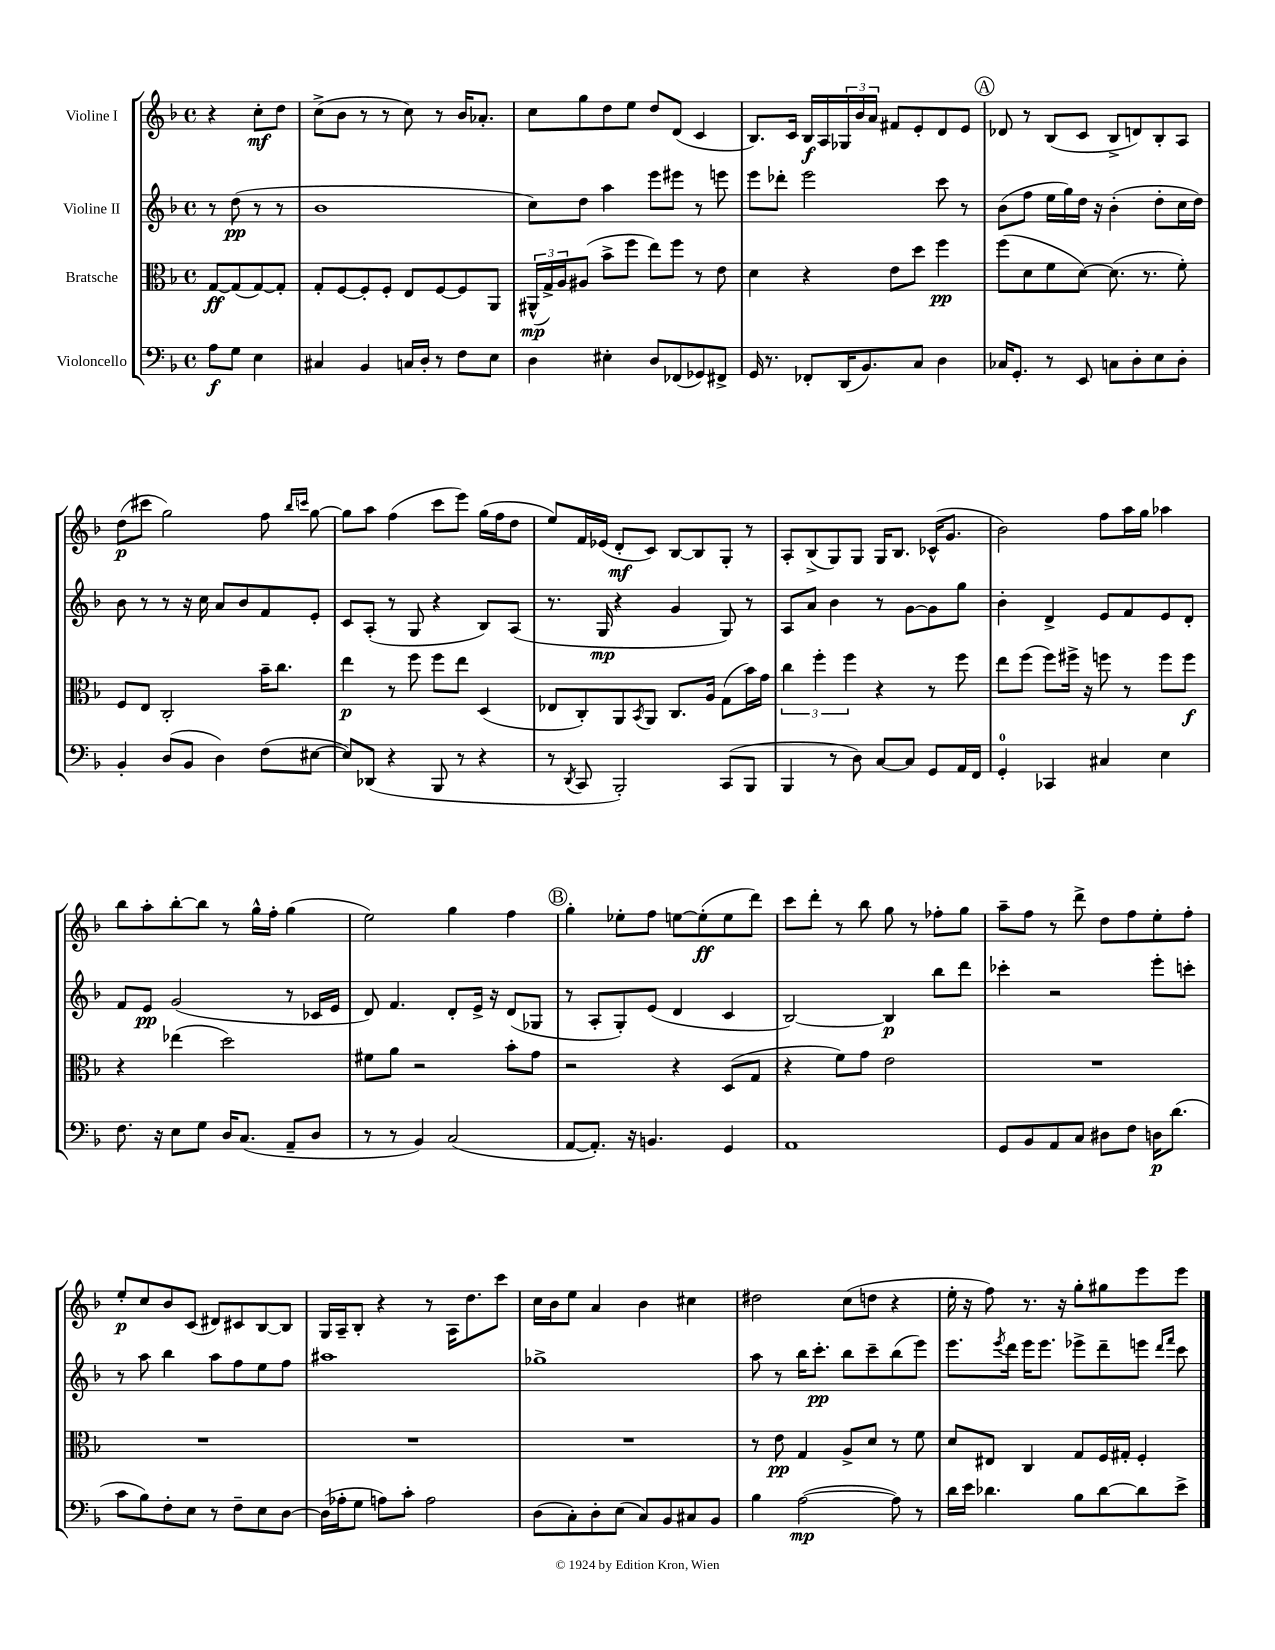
<<
\new StaffGroup <<
\new Staff = "s0" \with { instrumentName = "Violine I" } {
    \clef treble \key f \major \defaultTimeSignature \time 4/4 \partial 2
    r4 c''8-.\mf d''8 |
    c''8->( bes'8 r8 r8 c''8) r8 bes'16 aes'8.-. |
    c''8 g''8 d''8 e''8 d''8 d'8( c'4 |
    bes8.) c'16 bes16\f a16 \tuplet 3/2 { ges16 bes'16 a'16 } fis'8 e'8-. d'8 e'8 |
    \mark \markup { \circle "A" } des'8 r8 bes8( c'8 bes8-> d'8) bes8-. a8 |
    d''8\p( cis'''8 g''2) f''8 \grace { bes''16 c'''16 } g''8~ |
    g''8 a''8 f''4( c'''8 e'''8) g''16( f''16 d''8 |
    e''8) f'16 ees'16( d'8-.\mf c'8) bes8~ bes8 g8-. r8 |
    a8-. bes8->( g8) g8 g16 bes8. ces'16-^( g'8. |
    bes'2) f''8 a''16 g''16 aes''4 |
    bes''8 a''8-. bes''8~-. bes''8 r8 g''16-^ f''16-. g''4( |
    e''2) g''4 f''4 |
    \mark \markup { \circle "B" } g''4-. ees''8-. f''8 e''8~ e''8-.\ff( e''8 d'''8) |
    c'''8 d'''8-. r8 bes''8 g''8 r8 fes''8-. g''8 |
    a''8-- f''8 r8 d'''8-> d''8 f''8 e''8-. f''8-. |
    e''8-.\p c''8 bes'8 c'8( dis'8) cis'8 bes8~ bes8 |
    g16 a16-- bes8-. r4 r8 a16 d''8. c'''8 |
    c''16 bes'16 e''8 a'4 bes'4 cis''4 |
    dis''2 c''8( d''8 r4 |
    e''16-. r16 f''8) r8. r16 g''8-. gis''8 e'''8 e'''8 \bar "|." |
}
\new Staff = "s1" \with { instrumentName = "Violine II" } {
    \clef treble \key f \major \defaultTimeSignature \time 4/4 \partial 2
    r8 d''8\pp( r8 r8 |
    bes'1 |
    c''8) d''8 a''4 e'''8 eis'''8 r8 e'''8 |
    e'''8 des'''8-. e'''2 c'''8 r8 |
    \mark \markup { \circle "A" } bes'8( f''8 e''16 g''16) d''16 r16 bes'4-.( d''8-. c''16 d''16) |
    bes'8 r8 r8 r16 c''16 a'8 bes'8 f'8 e'8-. |
    c'8 a8-.( r8 g8 r4 bes8) a8( |
    r8. g16\mp r4 g'4 g8) r8 |
    a8 a'8 bes'4 r8 g'8~ g'8 g''8 |
    bes'4-. d'4-> e'8 f'8 e'8 d'8-. |
    f'8 e'8\pp g'2( r8 ces'16 e'16 |
    d'8) f'4. d'8-. e'16-> r16 d'8( ges8 |
    \mark \markup { \circle "B" } r8 a8-. g8-.) e'8( d'4 c'4 |
    bes2~) bes4\p bes''8 d'''8 |
    ces'''4-. r2 e'''8-. c'''8-. |
    r8 a''8 bes''4 a''8 f''8 e''8 f''8 |
    ais''1 |
    ges''1-> |
    a''8 r8 bes''16 c'''8.-.\pp bes''8 c'''8-- bes''8( e'''8) |
    e'''8. \acciaccatura { e'''8 } d'''16 e'''16 e'''8. ees'''8-> d'''8-- e'''8 \grace { d'''16 f'''16 } c'''8 \bar "|." |
}
\new Staff = "s2" \with { instrumentName = "Bratsche" } {
    \clef alto \key f \major \defaultTimeSignature \time 4/4 \partial 2
    g8~\ff g8( g8~) g8-. |
    g8-. f8~ f8-. f8-. e8 f8~ f8 a,8 |
    \tuplet 3/2 { ais,16-^\mp( g16->) a16 } ais8( bes'8-> f''8 e''8) f''8 r8 e'8 |
    d'4 r4 e'8 d''8 f''4\pp |
    \mark \markup { \circle "A" } f''8( d'8 f'8 d'8~) d'8.( r8. f'8-.) |
    f8 e8 c2-. bes'16-- c''8. |
    e''4\p r8 f''8 f''8 e''8 d4( |
    ees8 c8-.) a,8 \acciaccatura { bes,8 } a,8 c8. a16 g8( bes'16) g'16 |
    \tuplet 3/2 { c''4 f''4-. f''4 } r4 r8 f''8 |
    e''8 f''8( f''8) fis''16-> r16 f''8 r8 f''8 f''8\f |
    r4 ees''4( d''2) |
    fis'8 a'8 r2 bes'8-. g'8 |
    \mark \markup { \circle "B" } r2 r4 d8( g8 |
    r4 f'8) g'8 e'2 |
    R1 |
    R1 |
    R1 |
    R1 |
    r8 e'8\pp g4 a8-> d'8 r8 f'8 |
    d'8 eis8 c4 g8 f16 gis16-. f4-. \bar "|." |
}
\new Staff = "s3" \with { instrumentName = "Violoncello" } {
    \clef bass \key f \major \defaultTimeSignature \time 4/4 \partial 2
    a8\f g8 e4 |
    cis4 bes,4 c16 d16-. r8 f8 e8 |
    d4 eis4-. d8 fes,8( ges,8) fis,8-> |
    g,16 r8. fes,8-. d,16( bes,8.) c8 d4 |
    \mark \markup { \circle "A" } ces16 g,8.-. r8 e,8 c8 d8-. e8 d8-. |
    bes,4-. d8( bes,8 d4) f8( eis8~ |
    eis8) des,8( r4 bes,,8 r8 r4 |
    r8 \acciaccatura { d,8 } c,8 bes,,2-.) c,8( bes,,8 |
    bes,,4 r8 d8) c8~ c8 g,8 a,16 f,16 |
    g,4-0-. ces,4 cis4 e4 |
    f8. r16 e8 g8 d16 c8.( a,8-- d8 |
    r8 r8 bes,4) c2( |
    \mark \markup { \circle "B" } a,8~ a,8.-.) r16 b,4. g,4 |
    a,1 |
    g,8 bes,8 a,8 c8 dis8 f8 d16\p d'8.( |
    c'8 bes8) f8-. e8 r8 f8-- e8 d8~ |
    d16( aes16-. g8 a8) c'8-. a2 |
    d8( c8-.) d8-. e8( c8) bes,8 cis8 bes,8 |
    bes4 a2~\mp( a8) r8 |
    d'16 e'16 des'4. bes8 des'8~ des'8 e'8-> \bar "|." |
}
>>
>>
\layout { \context { \Score \remove "Bar_number_engraver" } }
